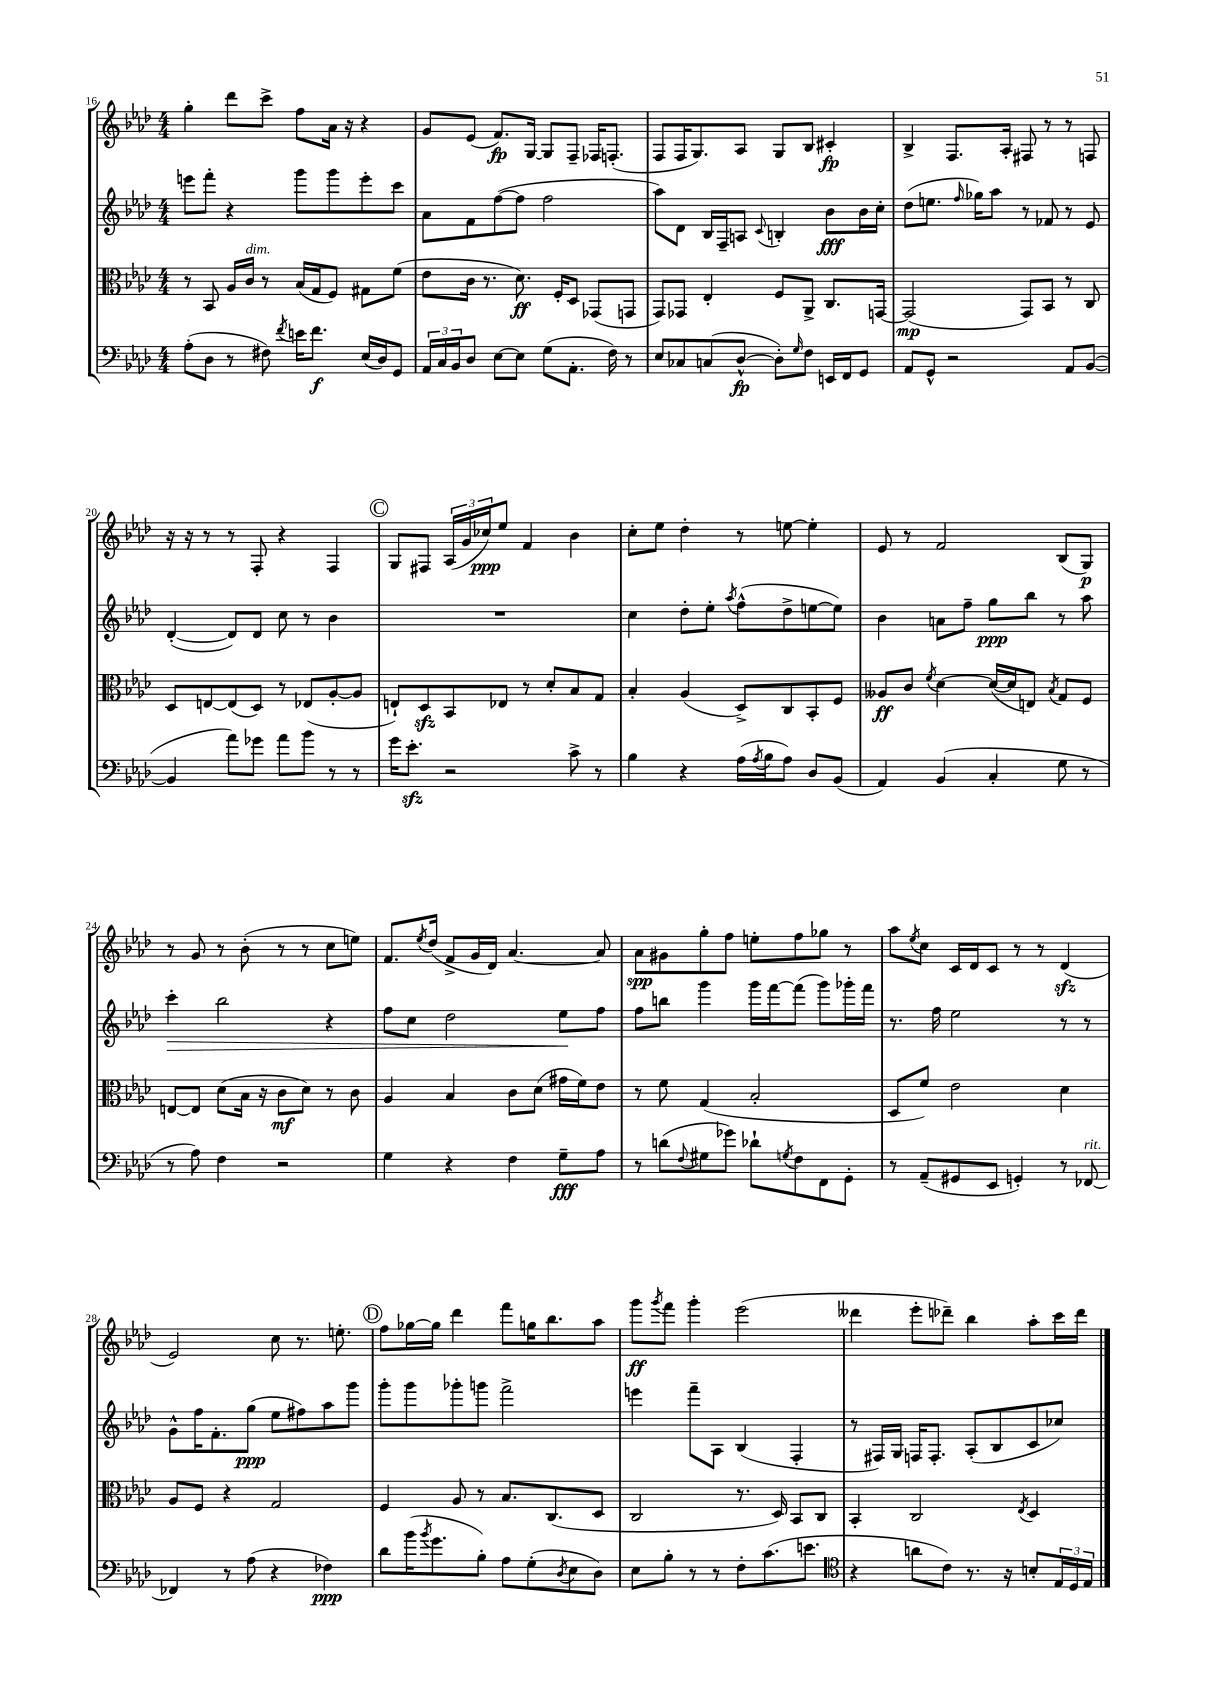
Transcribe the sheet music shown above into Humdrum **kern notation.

**kern	**kern	**kern	**kern
*staff4	*staff3	*staff2	*staff1
*clefF4	*clefC3	*clefG2	*clefG2
*k[b-e-a-d-]	*k[b-e-a-d-]	*k[b-e-a-d-]	*k[b-e-a-d-]
*M4/4	*M4/4	*M4/4	*M4/4
(8A-'	8r	8eee	4gg'
8D-	8BB-	8fff'	.
8r	16A-	4r	8ddd-
.	16c	.	.
8F#)	8r	.	8ccc^
8qf	.	.	.
16e	(16B-	8ggg	8ff
8.f	16G	.	.
.	8F)	8ggg	16a-
.	.	.	16r
(16E-	8G#	8eee'	4r
16D-)	.	.	.
8GG	(8f	8ccc	.
=	=	=	=
24AA-	8e-	8a-	8g
24C	.	.	.
24BB-	.	.	.
8D-	16c	8f	(8e-
.	8.r	.	.
[8E-	.	([8ff	8.f)
8E-]	8.d-)	8ff]	.
.	.	.	[16G
(8G	.	2ff	8G]
.	16F'	.	.
8.AA-'	8D-	.	8F~
.	(8GG-	.	16F-
16F)	.	.	(8.F'
8r	8GG	.	.
=	=	=	=
8E-	8GG)	8aa-)	8F
8C-	8GG-	8d-	16F
.	.	.	8.G)
(8C	4E-'	16B-	.
.	.	16F~	.
[8D-^^	.	8A	8A-
.	.	8qqc	.
8D-'])	8F	4B'	8G
16qqG	.	.	.
8F	8AA-^	.	8B-
16EE	8.C	8b-	4c#'
16FF	.	.	.
8GG	.	16b-	.
.	[16GG	16cc'	.
=	=	=	=
8AA-	(2GG]	(8dd-	4B-^
8GG^^	.	8.ee	.
2r	.	.	8.F
.	.	16qqff	.
.	.	16gg-)	.
.	.	8aa-	.
.	.	.	16A-'
.	8GG)	8r	8F#
.	8BB-	8f-	8r
8AA-	8r	8r	8r
([8BB-	8C	8e-	8F
=	=	=	=
4BB-]	8D-	([4d-'	16r
.	.	.	16r
.	[8E	.	8r
8a-)	(8E]	8d-])	8r
8g-	8D-)	8d-	8F'
8a-	8r	8cc	4r
8b-	(8E-	8r	.
8r	[8A-'	4b-	4F
8r	8A-]	.	.
=	=	=	=
16g	8E`)	1r	8G
8.e-'	.	.	.
.	8D-	.	8F#
2r	8BB-	.	(24A-
.	.	.	24g
.	.	.	24cc-)
.	8E-	.	8ee-
.	8r	.	4f
.	8d-'	.	.
8c^	8B-	.	4b-
8r	8G	.	.
=	=	=	=
4B-	4B-'	4cc	8cc'
.	.	.	8ee-
4r	(4A-	8dd-'	4dd-'
.	.	8ee-'	.
.	.	8qaa-	.
(16A-	8D-^)	(8ff^^	8r
8qA-	.	.	.
16B-	.	.	.
8A-)	8C	8dd-^	[8ee
8D-	8BB-'	[8ee	4ee']
(8BB-	8F	8ee])	.
=	=	=	=
4AA-)	8A--	4b-	8e-
.	8c	.	8r
.	8qf	.	.
(4BB-	[4d-	8a	2f
.	.	8ff~	.
4C'	(16d-_	8gg	.
.	16d-]	.	.
.	8E)	8bb-	.
.	8qB-	.	.
8G	8G	8r	(8B-
8r	8F	8aa-	8G)
=	=	=	=
8r	[8E	4ccc'	8r
8A-)	8E]	.	8g
4F	(8d-	2bb-	8r
.	16B-	.	(8b-'
.	16r	.	.
2r	8c	.	8r
.	8d-)	.	8r
.	8r	4r	8cc
.	8c	.	8ee)
=	=	=	=
4G	4A-	8ff	8.f
.	.	8cc	.
.	.	.	8qee-
.	.	.	(16dd-
4r	4B-	2dd-	8f^
.	.	.	16g
.	.	.	16d-)
4F	8c	.	[4.a-
.	(8d-	.	.
8G~	16g#	8ee-	.
.	16f)	.	.
8A-	8e-	8ff	8a-]
=	=	=	=
8r	8r	8ff	8a-
(8d	8f	8bb	8g#
8qqF	.	.	.
8G#	(4G	4ggg	8gg'
8g-)	.	.	8ff
8d-`	2B-'	16ggg	8ee'
.	.	[16fff	.
8qG	.	.	.
8F	.	(8fff]	8ff
8FF	.	8ggg)	8gg-
8GG'	.	16ggg-'	8r
.	.	16fff	.
=	=	=	=
8r	8D-	8.r	8aa-
.	.	.	8qee-
(8AA-~	8f)	.	8cc
.	.	16ff	.
8GG#	2e-	2ee-	16c
.	.	.	16d-
8EE-	.	.	8c
4GG')	.	.	8r
.	.	.	8r
8r	4d-	8r	(4d-
[8FF-	.	8r	.
=	=	=	=
4FF-]	8A-	8g^^	2e-)
.	8F	16ff	.
.	.	8.f'	.
8r	4r	.	.
(8A-	.	(8gg	.
4r	2G	8ee-	8cc
.	.	8ff#)	8.r
4F-)	.	8aa-	.
.	.	.	8.ee'
.	.	8ggg	.
=	=	=	=
8d-	4F	8ggg'	8ff
(16b-	.	8ggg	[16gg-
8qb-	.	.	.
8.g	.	.	16gg-]
.	8A-	8ggg-'	4ddd-
8B-')	8r	8ggg	.
8A-	8.B-	2fff^	8fff
(8G'	.	.	16gg
.	(8.C	.	8.bb-
8qD-	.	.	.
8E-	.	.	.
8D-)	8D-	.	8aa-
=	=	=	=
8E-	2C	4eee	8ggg
.	.	.	8qggg
8B-'	.	.	8fff
8r	.	8fff~	4ggg'
8r	.	8A-	.
8F'	8.r	(4B-	(2eee-
(8.c	.	.	.
.	16D-)	.	.
.	8BB-	4F'	.
8.e	.	.	.
.	8C	.	.
=	=	=	=
*clefC4	*	*	*
4r	4BB-'	8r	4ddd--
.	.	16F#)	.
.	.	16G	.
8a	2C	16F	8eee-'
.	.	8.F'	.
8c)	.	.	8ddd-~)
8.r	.	(8A-'	4bb-
.	.	8B-	.
16r	.	.	.
.	8qE-	.	.
8B'	4D-	8c	8aa-'
24E-	.	8cc-)	16ccc
24D-	.	.	.
.	.	.	16ddd-
24E-	.	.	.
==	==	==	==
*-	*-	*-	*-
